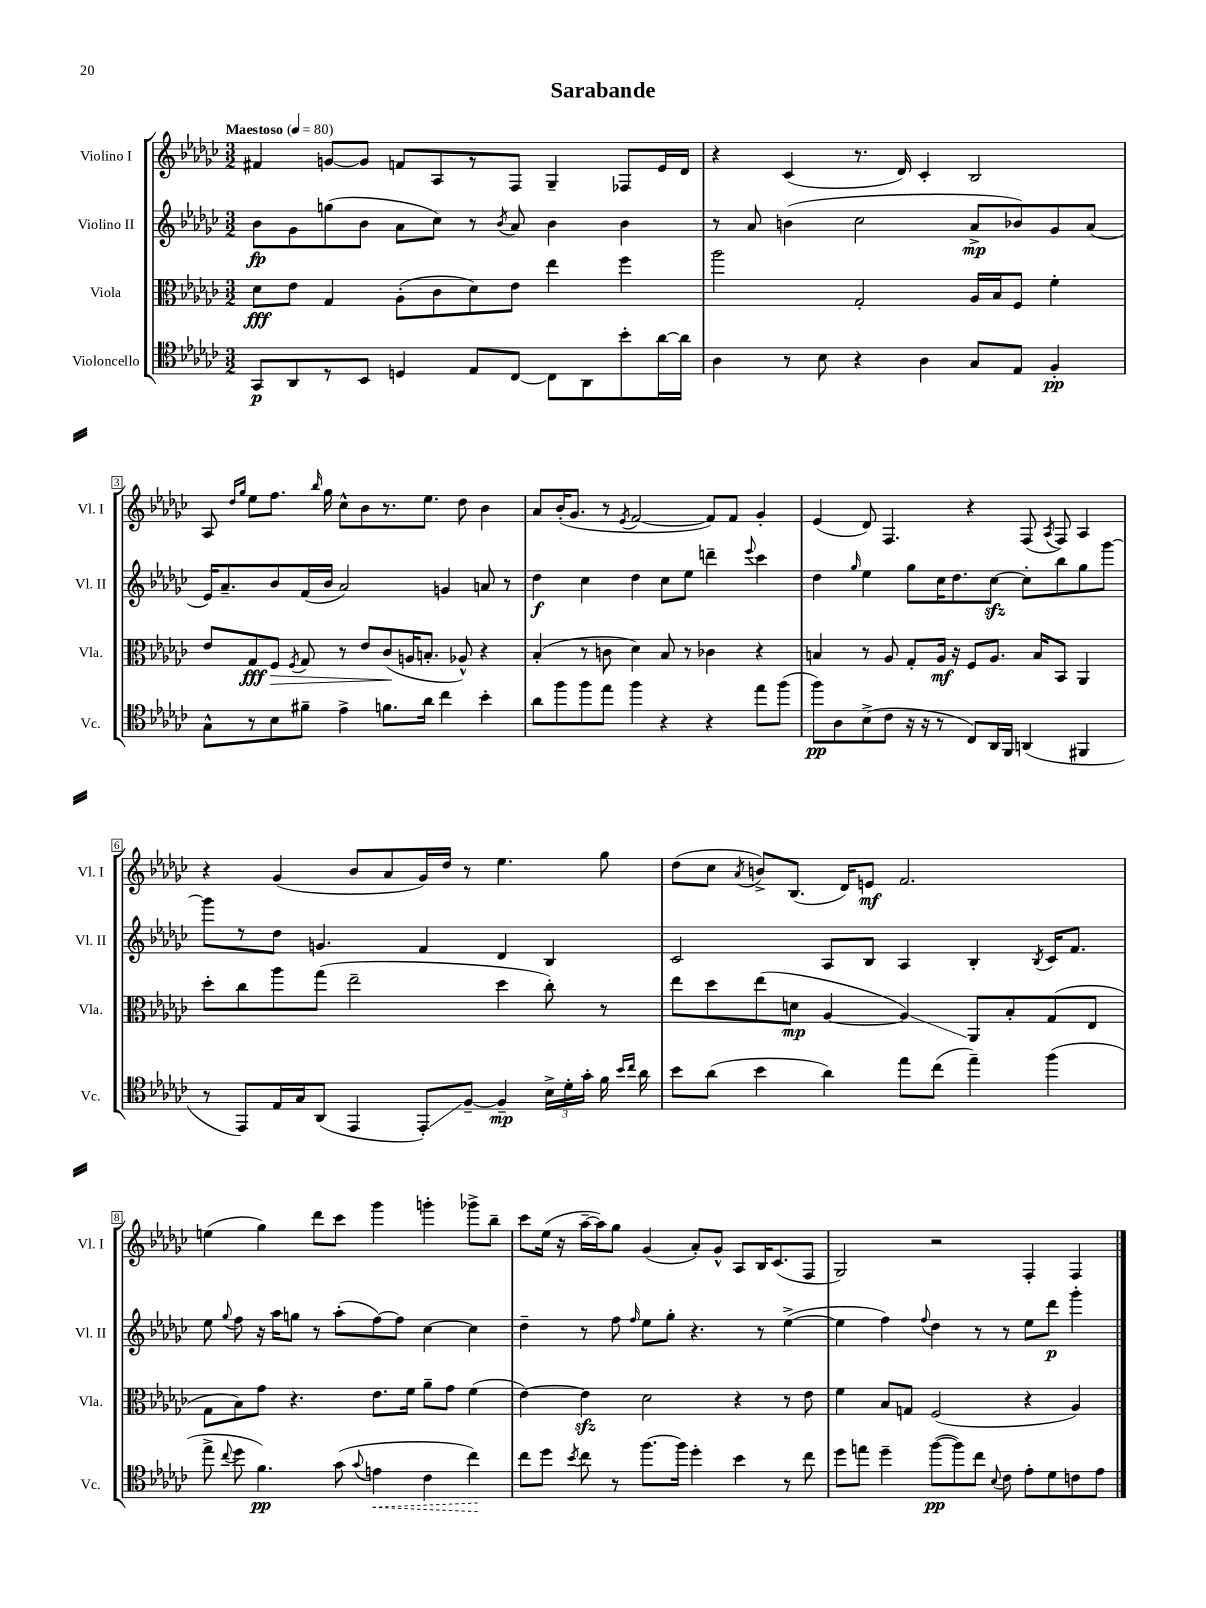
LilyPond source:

\header { title = "Sarabande" }
<<
\new StaffGroup <<
\new Staff = "s0" \with { instrumentName = "Violino I" shortInstrumentName = "Vl. I" } {
    \clef treble \key ges \major \numericTimeSignature \time 3/2 \tempo "Maestoso" 4 = 80
    \autoBeamOff fis'4 g'8[~ g'8] f'8[ aes8 r8 f8] ges4-- fes8[ ees'16 des'16] |
    r4 ces'4( r8. des'16) ces'4-. bes2 |
    aes8 \grace { des''16[ ges''16] } ees''8[ f''8.] \grace { bes''16 } ges''16 ces''8[-^ bes'8 r8. ees''8.] des''8 bes'4 |
    aes'8[ bes'16-.( ges'8.] r8 \acciaccatura { ees'8 } f'2~ f'8[) f'8] ges'4-. |
    ees'4( des'8) f4. r4 f8( \acciaccatura { aes8 } f8) aes4 |
    r4 ges'4( bes'8[ aes'8 ges'16) des''16] r8 ees''4. ges''8 |
    des''8[( ces''8] \acciaccatura { aes'8 } b'8[->) bes8.]( des'16[) e'8]\mf f'2. |
    e''4( ges''4) des'''8[ ces'''8] ges'''4 g'''4-. ges'''8[-> bes''8]-- |
    ces'''8[ ees''16]( r16 aes''16[~-- aes''16) ges''8] ges'4( aes'8[-.) ges'8]-^ aes8[ bes16 ces'8.( f8] |
    ges2) r2 f4-. f4 \bar "|." |
}
\new Staff = "s1" \with { instrumentName = "Violino II" shortInstrumentName = "Vl. II" } {
    \clef treble \key ges \major \numericTimeSignature \time 3/2
    \autoBeamOff bes'8[\fp ges'8 g''8( bes'8] aes'8[ ces''8]) r8 \acciaccatura { bes'8 } aes'8 bes'4 bes'4 |
    r8 aes'8 b'4( ces''2 aes'8[->\mp bes'8) ges'8 aes'8]( |
    ees'16[) aes'8.-- bes'8 f'16( bes'16] aes'2) g'4 a'8 r8 |
    des''4\f ces''4 des''4 ces''8[ ees''8] d'''4-- \appoggiatura { ees'''8 } ces'''4 |
    des''4 \grace { ges''16 } ees''4 ges''8[ ces''16 des''8. ces''8]~\sfz ces''8[-. bes''8 ges''8 ges'''8]~ |
    ges'''8[ r8 des''8] g'4. f'4 des'4 bes4 |
    ces'2 aes8[ bes8] aes4 bes4-. \acciaccatura { bes8 } ces'16[ f'8.] |
    ees''8 \appoggiatura { ges''8 } f''8 r16 aes''16[ g''8] r8 aes''8[-.( f''8~) f''8] ces''4~ ces''4 |
    des''4-- r8 f''8 \grace { f''16 } ees''8[ ges''8]-. r4. r8 ees''4~->( |
    ees''4 f''4) \appoggiatura { f''8 } des''4 r8 r8 ees''8[ des'''8]\p ges'''4-. \bar "|." |
}
\new Staff = "s2" \with { instrumentName = "Viola" shortInstrumentName = "Vla." } {
    \clef alto \key ges \major \numericTimeSignature \time 3/2
    \autoBeamOff des'8[\fff ees'8] ges4 aes8[-.( ces'8 des'8) ees'8] ees''4 f''4 |
    aes''2 ges2-. aes16[ bes16 f8] f'4-. |
    ees'8[ ges8\fff f8]\> \acciaccatura { f8 } ges8 r8 ees'8[ ces'8\!( a16 b8.]-. aes8-^) r4 |
    bes4-.( r8 c'8 des'4) bes8 r8 ces'4 r4 |
    b4 r8 aes8 ges8[-. aes16]\mf r16 f8[ aes8.] b16[ bes,8] aes,4 |
    des''8[-. ces''8 aes''8 ges''8]( ees''2-- des''4 ces''8-.) r8 |
    ees''8[ des''8 ees''8( d'8]\mp aes4~ aes4\glissando) aes,8[ bes8-. ges8( ees8] |
    ges8[ bes8) ges'8] r4. ees'8.[ f'16] aes'8[-- ges'8] f'4( |
    ees'4~) ees'4\sfz des'2 r4 r8 ees'8 |
    f'4 bes8[ g8] f2( r4 aes4) \bar "|." |
}
\new Staff = "s3" \with { instrumentName = "Violoncello" shortInstrumentName = "Vc." } {
    \clef tenor \key ges \major \numericTimeSignature \time 3/2
    \autoBeamOff ges,8[\p aes,8 r8 bes,8] d4 ees8[ ces8]~ ces8[ aes,8 bes'8-. aes'16~ aes'16] |
    aes4 r8 bes8 r4 aes4 ges8[ ees8] f4-.\pp |
    ges8[-^ r8 bes8 fis'8]-- ees'4-> f'8.[ aes'16] ces''4 bes'4-. |
    aes'8[ f''8 f''8 ees''8] f''4 r4 r4 ees''8[ f''8]( |
    f''8[\pp) aes8 bes8->( ces'8] r16 r16 r8 ces8[) aes,16 f,16] a,4( fis,4 |
    r8 ees,8[) ees16 ges16 aes,8]( ees,4 ees,8[-.\glissando) f8]~-- f4--\mp \tuplet 3/2 { bes16[-> des'16-. ges'16]-. } f'16 \grace { bes'16[ ces''16] } aes'16 |
    bes'8[ aes'8]( bes'4 aes'4) ees''8[ ces''8]( ees''4--) f''4( |
    ees''8-> \appoggiatura { ces''8 } des''8 f'4.\pp) ges'8( \appoggiatura { ges'8 } \once \override Hairpin.style = #'dashed-line e'4\< ces'4 ces''4\!) |
    ces''8[ des''8] \acciaccatura { bes'8 } ces''8 r8 f''8.[~ f''16] des''4-. bes'4 r8 ces''8 |
    des''8[ e''8] des''4-- f''8[~\pp( f''8) ces''8] \appoggiatura { bes8 } ces'8 ees'8[-. des'8 c'8 ees'8] \bar "|." |
}
>>
>>
\layout { \context { \Score \override BarNumber.stencil = #(make-stencil-boxer 0.1 0.3 ly:text-interface::print) } }
